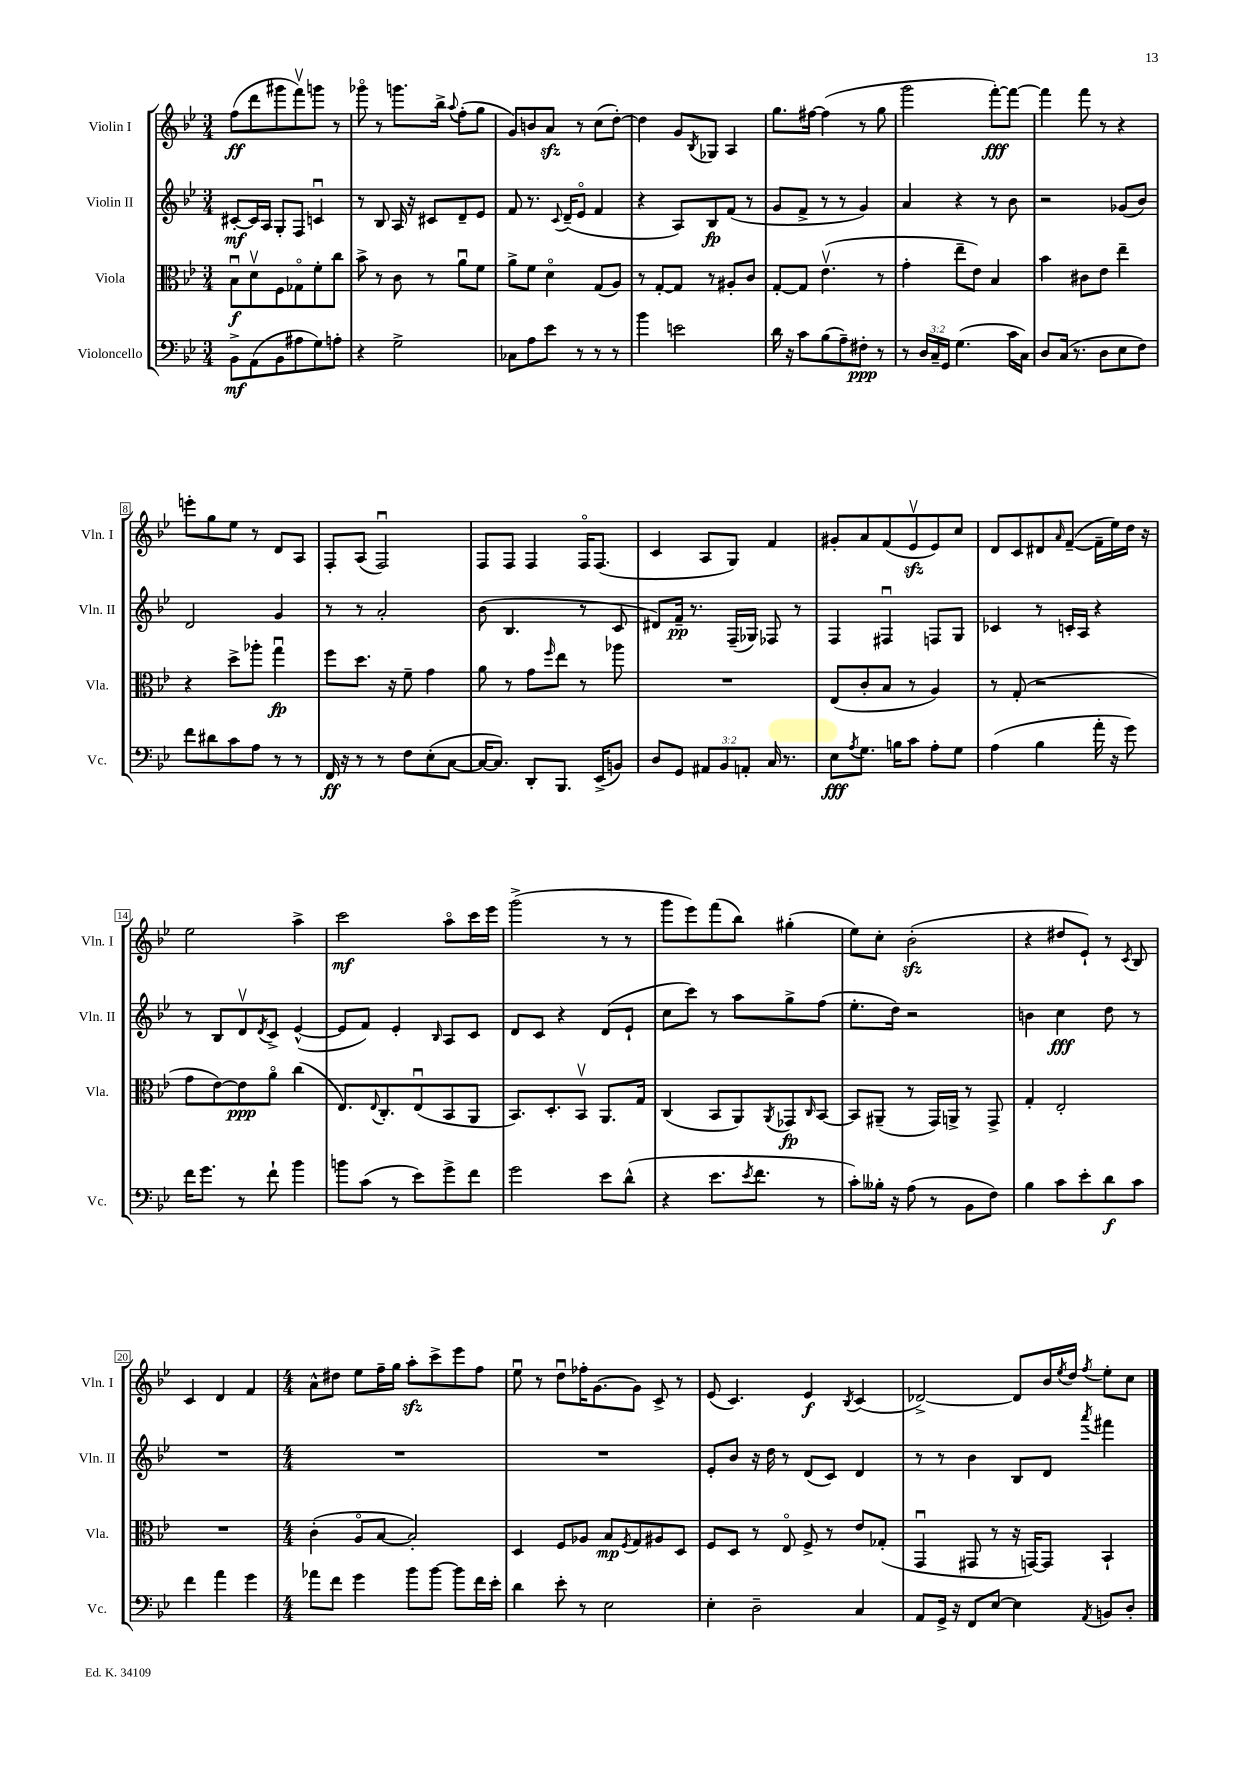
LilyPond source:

<<
\new StaffGroup <<
\new Staff = "s0" \with { instrumentName = "Violin I" shortInstrumentName = "Vln. I" } {
    \clef treble \key bes \major \numericTimeSignature \time 3/4
    f''8\ff( d'''8 gis'''8 f'''8\upbow) g'''8 r8 |
    ges'''8\flageolet r8 g'''8. bes''16-> \appoggiatura { a''8 } f''8-.( g''8 |
    g'8) b'8 a'8\sfz r8 c''8( d''8~-.) |
    d''4 g'8 \acciaccatura { bes8 } ges8 a4 |
    g''8. fis''16~ fis''4( r8 g''8 |
    g'''2 f'''8~-.\fff) f'''8~ |
    f'''4 f'''8 r8 r4 |
    e'''8-. g''8 ees''8 r8 d'8 a8 |
    f8-. a8( f2\downbow) |
    f8 f8 f4 f16\flageolet f8.( |
    c'4 a8 g8) f'4 |
    gis'8-. a'8 f'8( ees'8\upbow\sfz ees'8) c''8 |
    d'8 c'8 dis'8 \grace { a'16 } f'8~--( f'16-- ees''16) d''16 r16 |
    ees''2 a''4-> |
    c'''2\mf a''8\flageolet c'''16 ees'''16 |
    g'''2->( r8 r8 |
    g'''8 ees'''8) f'''8( bes''8) gis''4-.( |
    ees''8) c''8-. bes'2-.\sfz( |
    r4 dis''8 ees'8-!) r8 \acciaccatura { c'8 } bes8 |
    c'4 d'4 f'4 |
    \numericTimeSignature \time 4/4 a'8-^ dis''8 ees''8 f''16-- g''16 a''8-.\sfz c'''8-> ees'''8 f''8 |
    ees''8\downbow r8 d''8\downbow fes''16-. g'8.~ g'8 c'8-> r8 |
    ees'8( c'4.) ees'4\f \acciaccatura { bes8 } c'4( |
    des'2~->) des'8 bes'16 \acciaccatura { ees''8 } d''16 \acciaccatura { f''8 } ees''8-. c''8 \bar "|." |
}
\new Staff = "s1" \with { instrumentName = "Violin II" shortInstrumentName = "Vln. II" } {
    \clef treble \key bes \major \numericTimeSignature \time 3/4
    cis'8~-.\mf cis'16 a16 g8-. f8 c'4\downbow |
    r8 bes8 a16 r16 cis'8 d'8-- ees'8 |
    f'8 r8. \appoggiatura { c'8 } d'16--( ees'8\flageolet f'4 |
    r4 a8) bes8\fp f'8( r8 |
    g'8 f'8-> r8 r8 g'4) |
    a'4 r4 r8 bes'8 |
    r2 ges'8( bes'8) |
    d'2 g'4 |
    r8 r8 a'2-. |
    bes'8( bes4. r8 c'8 |
    dis'8) f'16--\pp r8. f16--( ges16) fes8 r8 |
    f4 fis4\downbow f8 g8 |
    ces'4 r8 c'16-. a16 r4 |
    r8 bes8 d'8\upbow \acciaccatura { d'8 } c'8-> ees'4~-^( |
    ees'8 f'8) ees'4-. \grace { bes16 } a8 c'8 |
    d'8 c'8 r4 d'8( ees'8-! |
    c''8 c'''8) r8 a''8 g''8-> f''8( |
    ees''8.-. d''16) r2 |
    b'4 c''4\fff d''8 r8 |
    R2. |
    \numericTimeSignature \time 4/4 R1 |
    R1 |
    ees'8-. bes'8 r16 d''16 r8 d'8( c'8) d'4 |
    r8 r8 bes'4 bes8 d'8 \acciaccatura { a'''8 } fis'''4 \bar "|." |
}
\new Staff = "s2" \with { instrumentName = "Viola" shortInstrumentName = "Vla." } {
    \clef alto \key bes \major \numericTimeSignature \time 3/4
    bes8\downbow\f d'8\upbow f8 ges8\flageolet f'8-. c''8 |
    bes'8-> r8 c'8 r8 a'8\downbow f'8 |
    a'8-> f'8 d'4\flageolet g8( a8) |
    r8 g8~-. g8 r8 ais8-. c'8 |
    g8~-. g8 ees'4.\upbow( r8 |
    g'4-. ees''8-- ees'8) bes4 |
    bes'4 cis'8 ees'8 ees''4-- |
    r4 d''8-> aes''8-. g''4\downbow\fp |
    f''8 d''8. r16 f'8-- g'4 |
    a'8 r8 g'8 \grace { f''16 } ees''8 r8 aes''8 |
    R2. |
    ees8( c'8-. bes8 r8 a4) |
    r8 g8-.( r2 |
    g'8 ees'8~) ees'8\ppp a'8\flageolet c''4( |
    ees8.) \appoggiatura { ees8 } c8.-. ees8\downbow( bes,8 a,8 |
    bes,8.) d8.-. bes,8\upbow a,8. g16 |
    c4( bes,8 a,8) \acciaccatura { a,8 } ges,8\fp \grace { c16 } bes,8~ |
    bes,8 ais,8--( r8 g,16) a,16-> r8 g,8-> |
    g4-. ees2-. |
    R2. |
    \numericTimeSignature \time 4/4 c'4-.( a8\flageolet bes8~ bes2-.) |
    d4 f8 aes8 bes8\mp \acciaccatura { f8 } g8 ais8 d8 |
    f8 d8 r8 ees8\flageolet f8-> r8 ees'8 ges8-.( |
    g,4\downbow gis,8 r8 r16 g,16~) g,8 bes,4-! \bar "|." |
}
\new Staff = "s3" \with { instrumentName = "Violoncello" shortInstrumentName = "Vc." } {
    \clef bass \key bes \major \numericTimeSignature \time 3/4 \override Staff.TupletNumber.text = #tuplet-number::calc-fraction-text
    bes,8->\mf a,8( bes,8 ais8 g8) a8-. |
    r4 g2-> |
    ces8 a8 ees'8 r8 r8 r8 |
    bes'4 e'2 |
    d'16 r16 c'8 bes8( a8--) fis8-.\ppp r8 |
    r8 \tuplet 3/2 { d16 c16-- g,16 } g4.( c'16 c16) |
    d8 c16( r8. d8 ees8 f8) |
    f'8 dis'8 c'8 a8 r8 r8 |
    f,16\ff r16 r8 r8 f8 ees8-.( c8~ |
    c16~ c8.) d,8-. bes,,8. ees,16->( b,8) |
    d8 g,8 \tuplet 3/2 { ais,8 bes,8 a,8-. } c16 r8. |
    ees8\fff \acciaccatura { a8 } g8. b16 c'8 a8-. g8 |
    a4( bes4 a'16-. r16 g'8) |
    f'16 g'8. r8 f'8-! bes'4 |
    b'8 c'8( r8 ees'8) g'8-> f'8 |
    g'2 ees'8 d'8-^( |
    r4 ees'8. \acciaccatura { ees'8 } f'8. r8 |
    c'8-.) beses16-. r16 a8( r8 bes,8 f8) |
    bes4 c'8 ees'8-. d'8\f c'8 |
    f'4 a'4 g'4 |
    \numericTimeSignature \time 4/4 aes'8 f'8 g'4 bes'8 bes'8~ bes'8 f'16 ees'16-. |
    d'4 ees'8-. r8 ees2 |
    ees4-. d2-- c4 |
    a,8 g,16-> r16 f,8 ees8~ ees4 \acciaccatura { a,8 } b,8 d8-. \bar "|." |
}
>>
>>
\layout { \context { \Score \override BarNumber.stencil = #(make-stencil-boxer 0.1 0.3 ly:text-interface::print) } }
